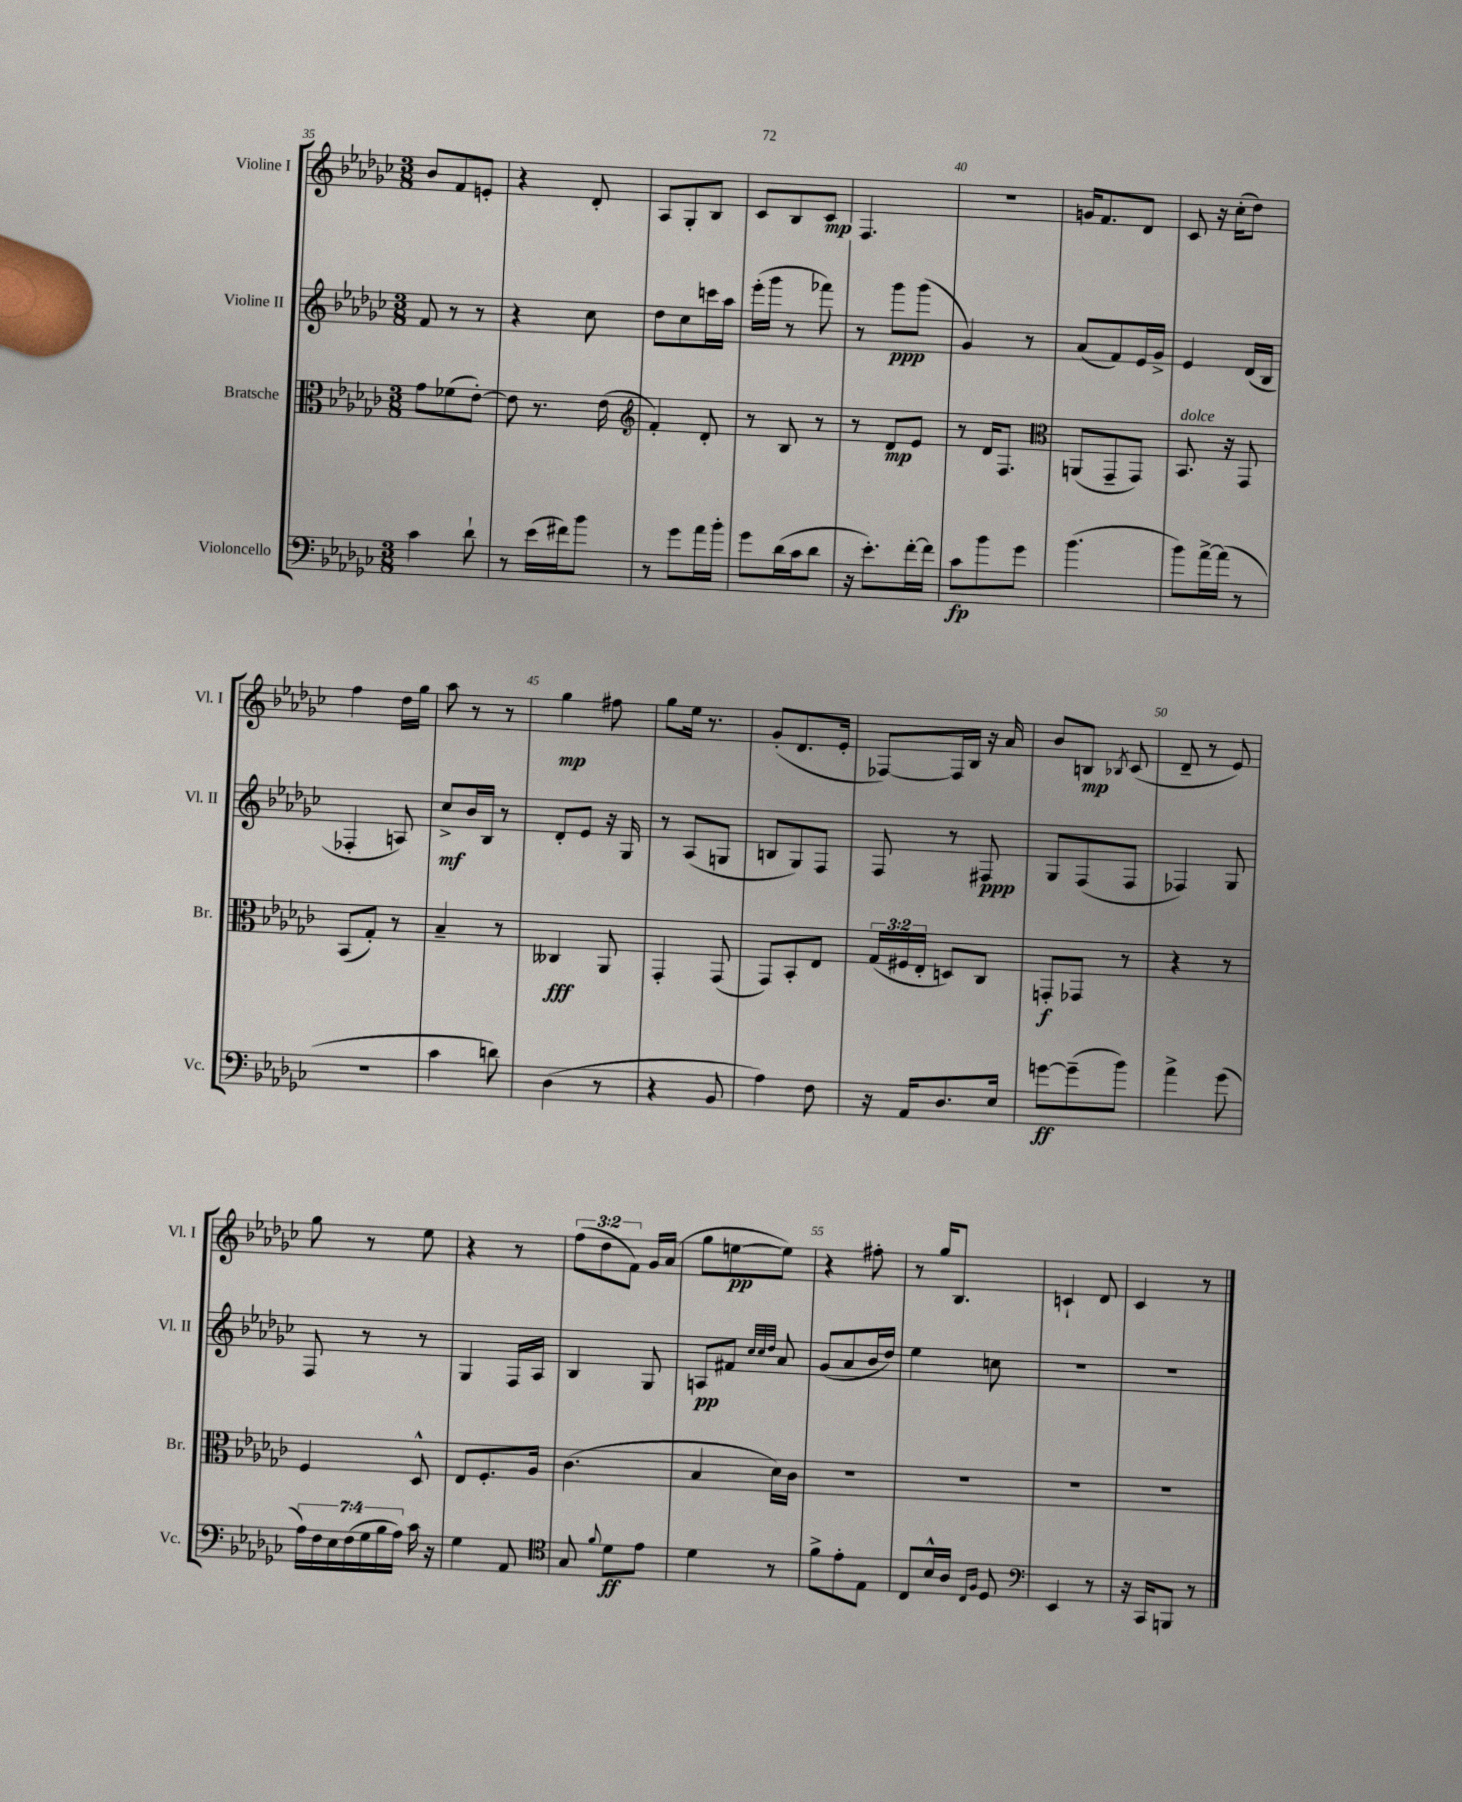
<<
\new StaffGroup <<
\new Staff = "s0" \with { instrumentName = "Violine I" shortInstrumentName = "Vl. I" } {
    \clef treble \key ges \major \numericTimeSignature \time 3/8 \override Staff.TupletNumber.text = #tuplet-number::calc-fraction-text
    \autoBeamOff bes'8[ f'8 e'8]-. |
    r4 des'8-. |
    aes8[ ges8-. bes8] |
    ces'8[ bes8 ces'8]\mp |
    f4. |
    R4. |
    g'16[ f'8. des'8] |
    ces'8 r16 ces''16[-.( des''8]) |
    f''4 des''16[ ges''16] |
    aes''8 r8 r8 |
    ges''4\mp fis''8 |
    ges''8[ ees''16] r8. |
    ges'8[-.( des'8. ees'16]-. |
    fes8[~) fes16 bes16] r16 aes'16 |
    bes'8[ b8]\mp \acciaccatura { bes8 } ces'8( |
    des'8-- r8 ees'8) |
    ges''8 r8 ees''8 |
    r4 r8 |
    \tuplet 3/2 { f''8[( des''8 f'8]) } ges'16[ aes'16]( |
    ges''8[ e''8~\pp e''8]) |
    r4 fis''8-. |
    r8 ges''16[ bes8.] |
    c'4-! des'8 |
    ces'4 r8 \bar "|." |
}
\new Staff = "s1" \with { instrumentName = "Violine II" shortInstrumentName = "Vl. II" } {
    \clef treble \key ges \major \numericTimeSignature \time 3/8
    \autoBeamOff f'8 r8 r8 |
    r4 ces''8 |
    des''8[ ces''8 c'''16 aes''16] |
    ees'''16[-.( ges'''16] r8 fes'''8) |
    r8 ges'''8[\ppp ges'''8]( |
    ges'4) r8 |
    aes'8[( f'8) ees'16 ges'16]-> |
    ees'4 des'16[( bes16] |
    fes4-. a8) |
    ces''8[->\mf bes'16 bes16] r8 |
    des'8[-. ees'8] r16 ges16 |
    r8 aes8[( g8] |
    b8[ ges8) f8] |
    f8 r8 fis8\ppp |
    ges8[ f8( f8] |
    fes4) ges8 |
    f8 r8 r8 |
    ges4 f16[ aes16] |
    bes4 ges8 |
    a8[\pp fis'8] \grace { ces''32[ ces''32 des''32] } aes'8 |
    ges'8[( aes'8 bes'16 des''16]) |
    ees''4 c''8 |
    R4. |
    R4. \bar "|." |
}
\new Staff = "s2" \with { instrumentName = "Bratsche" shortInstrumentName = "Br." } {
    \clef alto \key ges \major \numericTimeSignature \time 3/8 \override Staff.TupletNumber.text = #tuplet-number::calc-fraction-text
    \autoBeamOff ges'8[ fes'8( ees'8]~-.) |
    ees'8 r8. ees'16( |
    \clef treble f'4-.) des'8-. |
    r8 bes8 r8 |
    r8 des'8[\mp ees'8] |
    r8 des'16[ f8.] |
    \clef alto a,8[( ges,8-- ges,8]) |
    bes,8.^\markup { \italic "dolce" } r16 ges,8 |
    bes,8[( ges8]-.) r8 |
    bes4-- r8 |
    ceses4\fff aes,8 |
    ges,4-. ges,8( |
    ges,8[) bes,8-. ees8] |
    \tuplet 3/2 { ges16[( fis16 ees16]-. } d8[) ces8] |
    g,8[-.\f ges,8] r8 |
    r4 r8 |
    f4 des8-^ |
    ees8[ f8.-. aes16] |
    ces'4.( |
    bes4 des'16[) ces'16] |
    R4. |
    R4. |
    R4. |
    R4. \bar "|." |
}
\new Staff = "s3" \with { instrumentName = "Violoncello" shortInstrumentName = "Vc." } {
    \clef bass \key ges \major \numericTimeSignature \time 3/8 \override Staff.TupletNumber.text = #tuplet-number::calc-fraction-text
    \autoBeamOff ces'4 des'8-! |
    r8 ees'16[( fis'16) bes'8] |
    r8 ges'8[ aes'16 bes'16]-. |
    ges'8[ des'16( ces'16 des'8] |
    r16 ees'8.[-.) f'16~-. f'16] |
    ces'8[\fp bes'8 ges'8] |
    bes'4.( |
    bes'8[) aes'16~-> aes'16]( r8 |
    R4. |
    ces'4 d'8) |
    des4( r8 |
    r4 bes,8 |
    aes4) f8 |
    r16 aes,16[ des8. ees16] |
    g'8[~\ff g'8--( bes'8]) |
    aes'4-> ges'8( |
    \tuplet 7/4 { aes16[) f16 ees16 f16( ges16 bes16 aes16]) } ces'16 r16 |
    ges4 aes,8 |
    \clef tenor ges8 \appoggiatura { f'8 } des'8[\ff ees'8] |
    des'4 r8 |
    f'8[-> ees'8-. ees8] |
    ces8[ bes16-^ aes16] \grace { ces16[ f16] } des8 |
    \clef bass ees,4 r8 |
    r16 ces,16[ b,,8] r8 \bar "|." |
}
>>
>>
\layout { \context { \Score currentBarNumber = #35 \override BarNumber.break-visibility = ##(#f #t #t) barNumberVisibility = #(every-nth-bar-number-visible 5) } }
